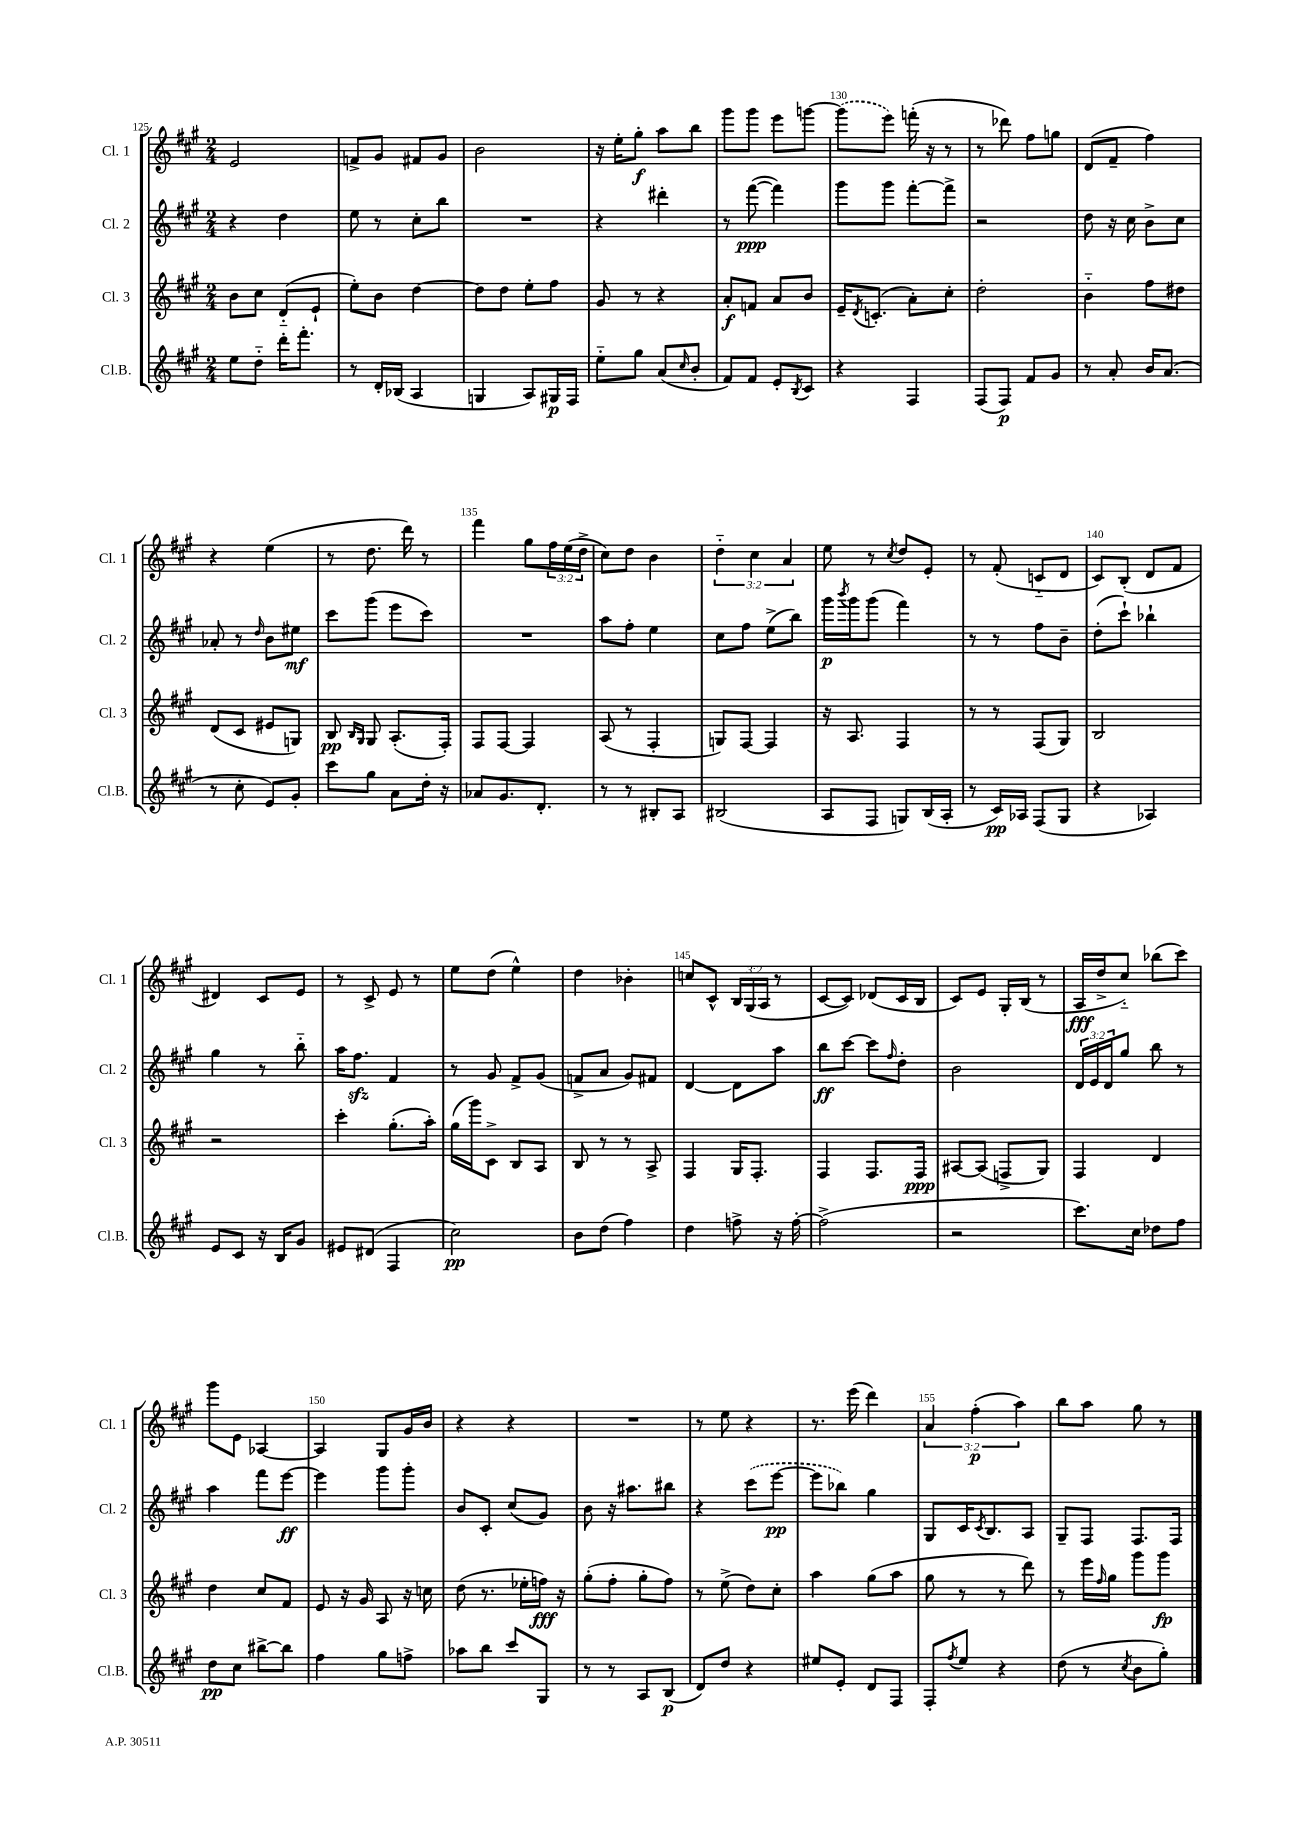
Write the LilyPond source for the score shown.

<<
\new StaffGroup <<
\new Staff = "s0" \with { instrumentName = "Cl. 1" shortInstrumentName = "Cl. 1" } {
    \clef treble \key a \major \numericTimeSignature \time 2/4 \override Staff.TupletNumber.text = #tuplet-number::calc-fraction-text
    e'2 |
    f'8-> gis'8 fis'8 gis'8 |
    b'2 |
    r16 e''16-. gis''8-.\f a''8 b''8 |
    gis'''8 gis'''8 e'''8 g'''8~ |
    \once \slurDashed g'''8( e'''8) f'''16-.( r16 r8 |
    r8 des'''8) fis''8 g''8 |
    d'8( fis'8-- fis''4) |
    r4 e''4( |
    r8 d''8. d'''16) r8 |
    fis'''4 gis''8 \tuplet 3/2 { fis''16 e''16( d''16-> } |
    cis''8) d''8 b'4 |
    \tuplet 3/2 { d''4-_ cis''4 a'4 } |
    e''8 r8 \acciaccatura { cis''8 } d''8 e'8-. |
    r8 fis'8-.( c'8-_ d'8 |
    cis'8) b8-.( d'8 fis'8 |
    dis'4) cis'8 e'8 |
    r8 cis'8-> e'8 r8 |
    e''8 d''8( e''4-^) |
    d''4 bes'4-. |
    c''8 cis'8-^ \tuplet 3/2 { b16 gis16( a16 } r8 |
    cis'8~ cis'8) des'8( cis'16 b16 |
    cis'8) e'8 gis16-. b16( r8 |
    a16\fff d''16-> cis''8-_) bes''8( cis'''8) |
    gis'''8 e'8 aes4~ |
    aes4 gis8 gis'16 b'16 |
    r4 r4 |
    R2 |
    r8 e''8 r4 |
    r8. e'''16( d'''4) |
    \tuplet 3/2 { a'4 fis''4-.\p( a''4) } |
    b''8 a''8 gis''8 r8 \bar "|." |
}
\new Staff = "s1" \with { instrumentName = "Cl. 2" shortInstrumentName = "Cl. 2" } {
    \clef treble \key a \major \numericTimeSignature \time 2/4 \override Staff.TupletNumber.text = #tuplet-number::calc-fraction-text
    r4 d''4 |
    e''8 r8 cis''8-. b''8 |
    R2 |
    r4 dis'''4-. |
    r8 fis'''8~\ppp( fis'''4) |
    gis'''8 gis'''8 fis'''8~-. fis'''8-> |
    r2 |
    d''8 r16 cis''16 b'8-> cis''8 |
    aes'8-. r8 \grace { d''16 } b'8 eis''8\mf |
    cis'''8 gis'''8( e'''8 cis'''8) |
    R2 |
    a''8 fis''8-. e''4 |
    cis''8 fis''8 e''8->( b''8) |
    gis'''16\p \acciaccatura { b'''8 } gis'''16 gis'''8( fis'''4) |
    r8 r8 fis''8 b'8-- |
    d''8-.( cis'''8-!) bes''4-! |
    gis''4 r8 b''8-_ |
    a''16 fis''8.\sfz fis'4 |
    r8 gis'8 fis'8-> gis'8( |
    f'8-> a'8 gis'8) fis'8 |
    d'4~ d'8 a''8 |
    b''8\ff cis'''8~ cis'''8 \grace { fis''16 } d''8-. |
    b'2 |
    \tuplet 3/2 { d'16 e'16 d'16 } gis''8 b''8 r8 |
    a''4 fis'''8 e'''8~\ff |
    e'''4 gis'''8 gis'''8-. |
    b'8 cis'8-. cis''8( gis'8) |
    b'8 r16 ais''8. bis''8 |
    r4 \once \slurDashed cis'''8( e'''8~\pp |
    e'''8 bes''8) gis''4 |
    gis8 cis'16 \acciaccatura { cis'8 } b8. a8 |
    gis8-- fis8 fis8. fis16 \bar "|." |
}
\new Staff = "s2" \with { instrumentName = "Cl. 3" shortInstrumentName = "Cl. 3" } {
    \clef treble \key a \major \numericTimeSignature \time 2/4
    b'8 cis''8 d'8-_( e'8-! |
    e''8-.) b'8 d''4~ |
    d''8 d''8 e''8-. fis''8 |
    gis'8 r8 r4 |
    a'8-.\f f'8 a'8 b'8 |
    e'16-- \acciaccatura { d'8 } c'8.-.( a'8-.) cis''8-. |
    d''2-. |
    b'4-_ fis''8 dis''8 |
    d'8( cis'8 eis'8 g8) |
    b8\pp \grace { b16 gis16 } gis8 a8.-.( fis16-.) |
    fis8 fis8~ fis4 |
    a8( r8 fis4-. |
    g8) fis8~ fis4 |
    r16 a8. fis4 |
    r8 r8 fis8( gis8) |
    b2 |
    r2 |
    cis'''4-. gis''8.-.( a''16-.) |
    gis''16( gis'''16) cis'8-> b8 a8 |
    b8 r8 r8 a8-> |
    fis4 gis16 fis8.-. |
    fis4 fis8. fis16\ppp |
    ais8~ ais8( f8-> gis8) |
    fis4 d'4 |
    d''4 cis''8 fis'8 |
    e'8 r16 gis'16 a8 r16 c''16 |
    d''8( r8. ees''16-. f''16\fff) r16 |
    gis''8-.( fis''8-. gis''8-. fis''8) |
    r8 e''8->( d''8) cis''8-. |
    a''4 gis''8( a''8 |
    gis''8 r8 r8 d'''8) |
    r8 e'''16 \grace { fis''16 } gis''16 gis'''8 gis'''8\fp \bar "|." |
}
\new Staff = "s3" \with { instrumentName = "Cl.B." shortInstrumentName = "Cl.B." } {
    \clef treble \key a \major \numericTimeSignature \time 2/4
    e''8 d''8-_ d'''16-. fis'''8.-. |
    r8 d'16-. bes16( a4 |
    g4 a8) gis16\p fis16 |
    e''8-_ gis''8 a'8( \grace { cis''16 } b'8-. |
    fis'8) fis'8 e'8-. \acciaccatura { b8 } cis'8 |
    r4 fis4 |
    fis8( fis8\p) fis'8 gis'8 |
    r8 a'8-. b'16 a'8.( |
    r8 cis''8-. e'8) gis'8-. |
    cis'''8 gis''8 a'8 d''16-. r16 |
    aes'8 gis'8. d'8.-. |
    r8 r8 bis8-. a8 |
    bis2( |
    a8 fis8 g8) b16( a16-. |
    r8 cis'16\pp) aes16 fis8( gis8 |
    r4 aes4) |
    e'8 cis'8 r16 b16 gis'8 |
    eis'8 dis'8( fis4 |
    cis''2\pp) |
    b'8 d''8( fis''4) |
    d''4 f''8-> r16 f''16~-. |
    f''2->( |
    r2 |
    cis'''8.) cis''16 des''8 fis''8 |
    d''8\pp cis''8 bis''8~-> bis''8 |
    fis''4 gis''8 f''8-> |
    aes''8 b''8 cis'''8 gis8 |
    r8 r8 a8 b8\p( |
    d'8) d''8 r4 |
    eis''8 e'8-. d'8 fis8 |
    fis8-. \acciaccatura { fis''8 } e''8 r4 |
    d''8( r8 \acciaccatura { cis''8 } b'8 gis''8-.) \bar "|." |
}
>>
>>
\layout { \context { \Score currentBarNumber = #125 \override BarNumber.break-visibility = ##(#f #t #t) barNumberVisibility = #(every-nth-bar-number-visible 5) } }
